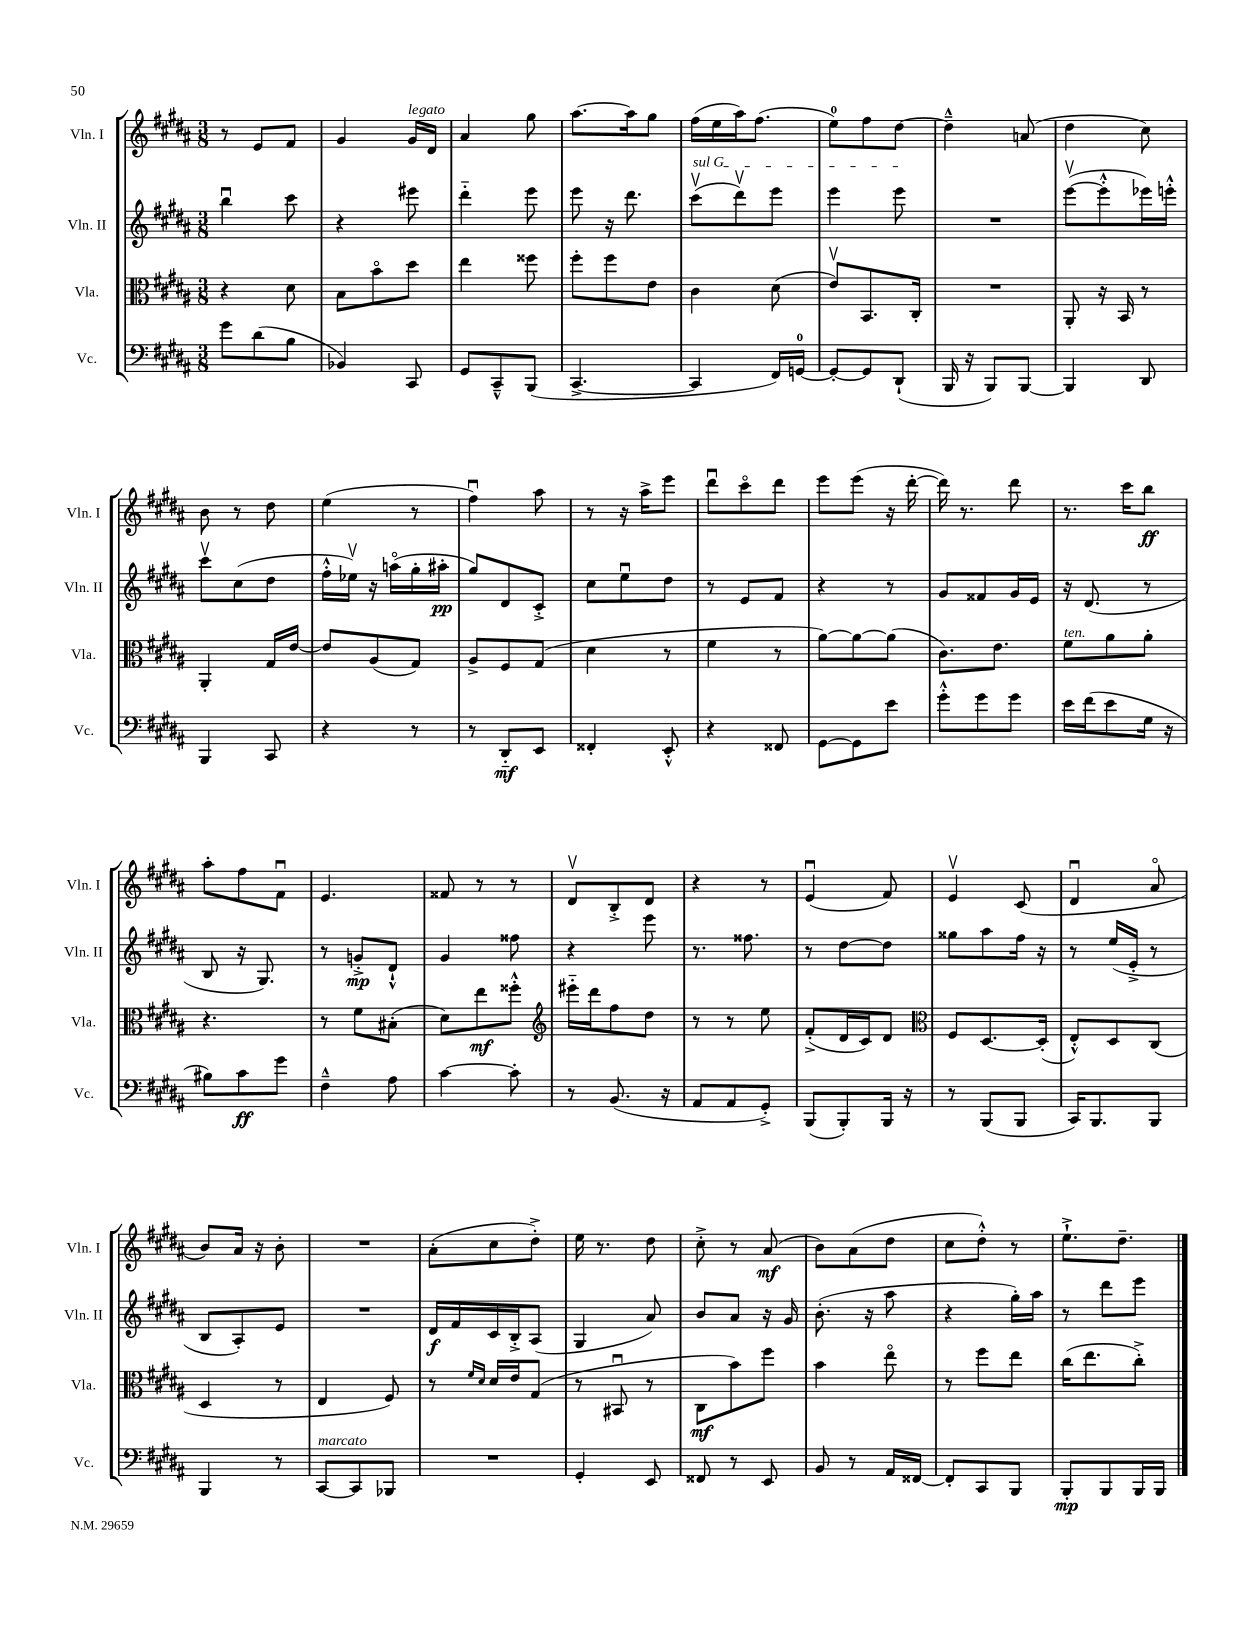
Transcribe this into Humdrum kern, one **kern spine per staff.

**kern	**kern	**kern	**kern
*staff4	*staff3	*staff2	*staff1
*clefF4	*clefC3	*clefG2	*clefG2
*k[f#c#g#d#a#]	*k[f#c#g#d#a#]	*k[f#c#g#d#a#]	*k[f#c#g#d#a#]
*M3/8	*M3/8	*M3/8	*M3/8
8g#\L	4r	4bbu\	8r
(8d#\	.	.	8e/L
8B\J	8d#\	8ccc#\	8f#/J
=	=	=	=
4BB-/)	8B\L	4r	4g#/
.	8bo\	.	.
8CC#/	8dd#\J	8eee#\	16g#/LL
.	.	.	16d#/JJ
=	=	=	=
8GG#/L	4ee\	4ddd#'~\	4a#/
8CC#~^^/	.	.	.
(8BBB/J	8ff##\	8eee\	8gg#\
=	=	=	=
[4.CC#^/	8ff#'\L	8eee\	[8.aa#\L
.	8ff#\	16r	.
.	.	8.ddd#\	16aa#\]k
.	8e\J	.	8gg#\J
=	=	=	=
4CC#/]	4c#\	(8ccc#v\L	(16ff#\LL
.	.	.	16ee\
.	.	8ddd#v\)	16aa#\J)
.	.	.	(8.ff#\J
16FF#/LL)	(8d#\	8eee\J	.
[16GG/JJ	.	.	.
=	=	=	=
8GG'/_L	8ev/L)	4eee\	8ee\L)
8GG/]	8.BB/	.	8ff#\
(8DD#`/J	.	8eee\	[8dd#\J
.	16C#'/Jk	.	.
=	=	=	=
16BBB/	4.r	4.r	4dd#~^^\]
16r	.	.	.
8BBB/L)	.	.	.
[8BBB/J	.	.	(8a/
=	=	=	=
4BBB/]	8AA#'/	([8eeev\L	4dd#\
.	16r	8eee'^^\]	.
.	16BB/	.	.
8DD#/	8r	16eee-\L)	8cc#\)
.	.	16eee'^^\JJ	.
=	=	=	=
4BBB/	4AA#'/	8ccc#v\L	8b\
.	.	(8cc#\	8r
8CC#/	16G#/LL	8dd#\J	8dd#\
.	[16e/JJ	.	.
=	=	=	=
4r	8e/]L	16ff#'^^\LL	(4ee\
.	.	16ee-v\JJ)	.
.	(8A#/	16r	.
.	.	(16aao\LL	.
8r	8G#/J)	16gg#'\	8r
.	.	16aa#'\JJ	.
=	=	=	=
8r	8A#^/L	8gg#/L)	4ff#u\)
8DD#'~/L	8F#/	8d#/	.
8EE/J	(8G#/J	8c#'^/J	8aa#\
=	=	=	=
4FF##'/	4d#\	8cc#\L	8r
.	.	8eeu\	16r
.	.	.	16aa#^\LK
8EE'^^/	8r	8dd#\J	8eee\J
=	=	=	=
4r	4f#\	8r	8ddd#u\L
.	.	8e/L	8ccc#o\
8FF##/	8r	8f#/J	8ddd#\J
=	=	=	=
[8GG#\L	[8a#\L)	4r	8eee\L
8GG#\]	8a#\_	.	(8eee\J
8e\J	(8a#\]J	8r	16r
.	.	.	[16ddd#'\
=	=	=	=
8g#'^^\L	8.c#\L)	8g#/L	16ddd#\])
.	.	.	8.r
8g#\	.	8f##/	.
.	8.e\J	.	.
8g#\J	.	16g#/L	8ddd#\
.	.	16e/JJ	.
=	=	=	=
16e\LL	8f#\L	16r	8.r
(16f#\J	.	(8.d#/	.
8e\	8a#\	.	.
.	.	.	16ccc#\LK
16G#\Jk	8a#'\J	8r	8bb\J
16r	.	.	.
=	=	=	=
8B#\L)	4.r	8B/	8aa#'\L
8c#\	.	16r	8ff#\
.	.	8.G#/)	.
8g#\J	.	.	8f#u\J
=	=	=	=
4F#~^^\	8r	8r	4.e/
.	8f#\L	8g'^/L	.
8A#\	(8B#'\J	8d#`^^/J	.
=	=	=	=
[4c#\	8d#\L)	4g#/	8f##/
.	8ee\	.	8r
8c#'\]	8ff##'^^\J	8ff##\	8r
=	=	=	=
*	*clefG2	*	*
8r	16eee#'~\LL	4r	8d#v/L
.	16ddd#\J	.	.
(8.BB/	8ff#\	.	8B'^/
.	8dd#\J	8eee\	8d#/J
16r	.	.	.
=	=	=	=
8AA#/L	8r	8.r	4r
8AA#/	8r	.	.
.	.	8.ff##\	.
8GG#'^/J)	8ee\	.	8r
=	=	=	=
(8BBB/L	(8f#'^/L	8r	(4eu/
8BBB'/)	16d#/L	[8dd#\L	.
.	16c#/J)	.	.
16BBB/Jk	8d#/J	8dd#\]J	8f#/)
16r	.	.	.
=	=	=	=
*	*clefC3	*	*
8r	8F#/L	8gg##\L	4ev/
(8BBB/L	[8.D#/	8aa#\	.
8BBB/J	.	16ff#\Jk	(8c#/
.	(16D#'/]Jk	16r	.
=	=	=	=
16CC#/LK)	8E'^^/L)	8r	4d#u/
8.BBB/	.	.	.
.	8D#/	(16ee/LL	.
.	.	16e'^/JJ	.
8BBB/J	(8C#/J	8r	8a#o/
=	=	=	=
4BBB/	4D#/	8B/L	8b/L)
.	.	8A#'/)	16a#/Jk
.	.	.	16r
8r	8r	8e/J	8b'\
=	=	=	=
[8CC#/L	4E/	4.r	4.r
8CC#/]	.	.	.
8BBB-/J	8F#/)	.	.
=	=	=	=
4.r	8r	16d#/LL	(8a#'\L
.	.	16f#/	.
.	16qqf#/LL	.	.
.	16qqd#/JJ	.	.
.	16d#/LL	16c#/	8cc#\
.	16e/J	16B'^/J	.
.	(8G#/J	(8A#/J	8dd#'^\J)
=	=	=	=
4GG#'/	8r	4G#/	16ee\
.	.	.	8.r
.	8BB#u/	.	.
8EE/	8r	8a#/)	8dd#\
=	=	=	=
8FF##/	8C#\L	8b/L	8cc#'^\
8r	8b\)	8a#/J	8r
8EE/	8ff#\J	16r	(8a#/
.	.	16g#/	.
=	=	=	=
8BB/	4b\	(8.b'\	8b\L)
8r	.	.	(8a#\
.	.	16r	.
16AA#/LL	8eeo\	8aa#\	8dd#\J
[16FF##/JJ	.	.	.
=	=	=	=
8FF##'/]L	8r	4r	8cc#\L
8CC#/	8ff#\L	.	8dd#'^^\J)
8BBB/J	8ee\J	16gg#'\LL)	8r
.	.	16aa#\JJ	.
=	=	=	=
8BBB'/L	(16cc#\LK	8r	8.ee`^\L
.	8.ee\	.	.
8BBB/	.	8ddd#\L	.
.	.	.	8.dd#~\J
16BBB/L	8cc#'^\J)	8eee\J	.
16BBB/JJ	.	.	.
==	==	==	==
*-	*-	*-	*-
